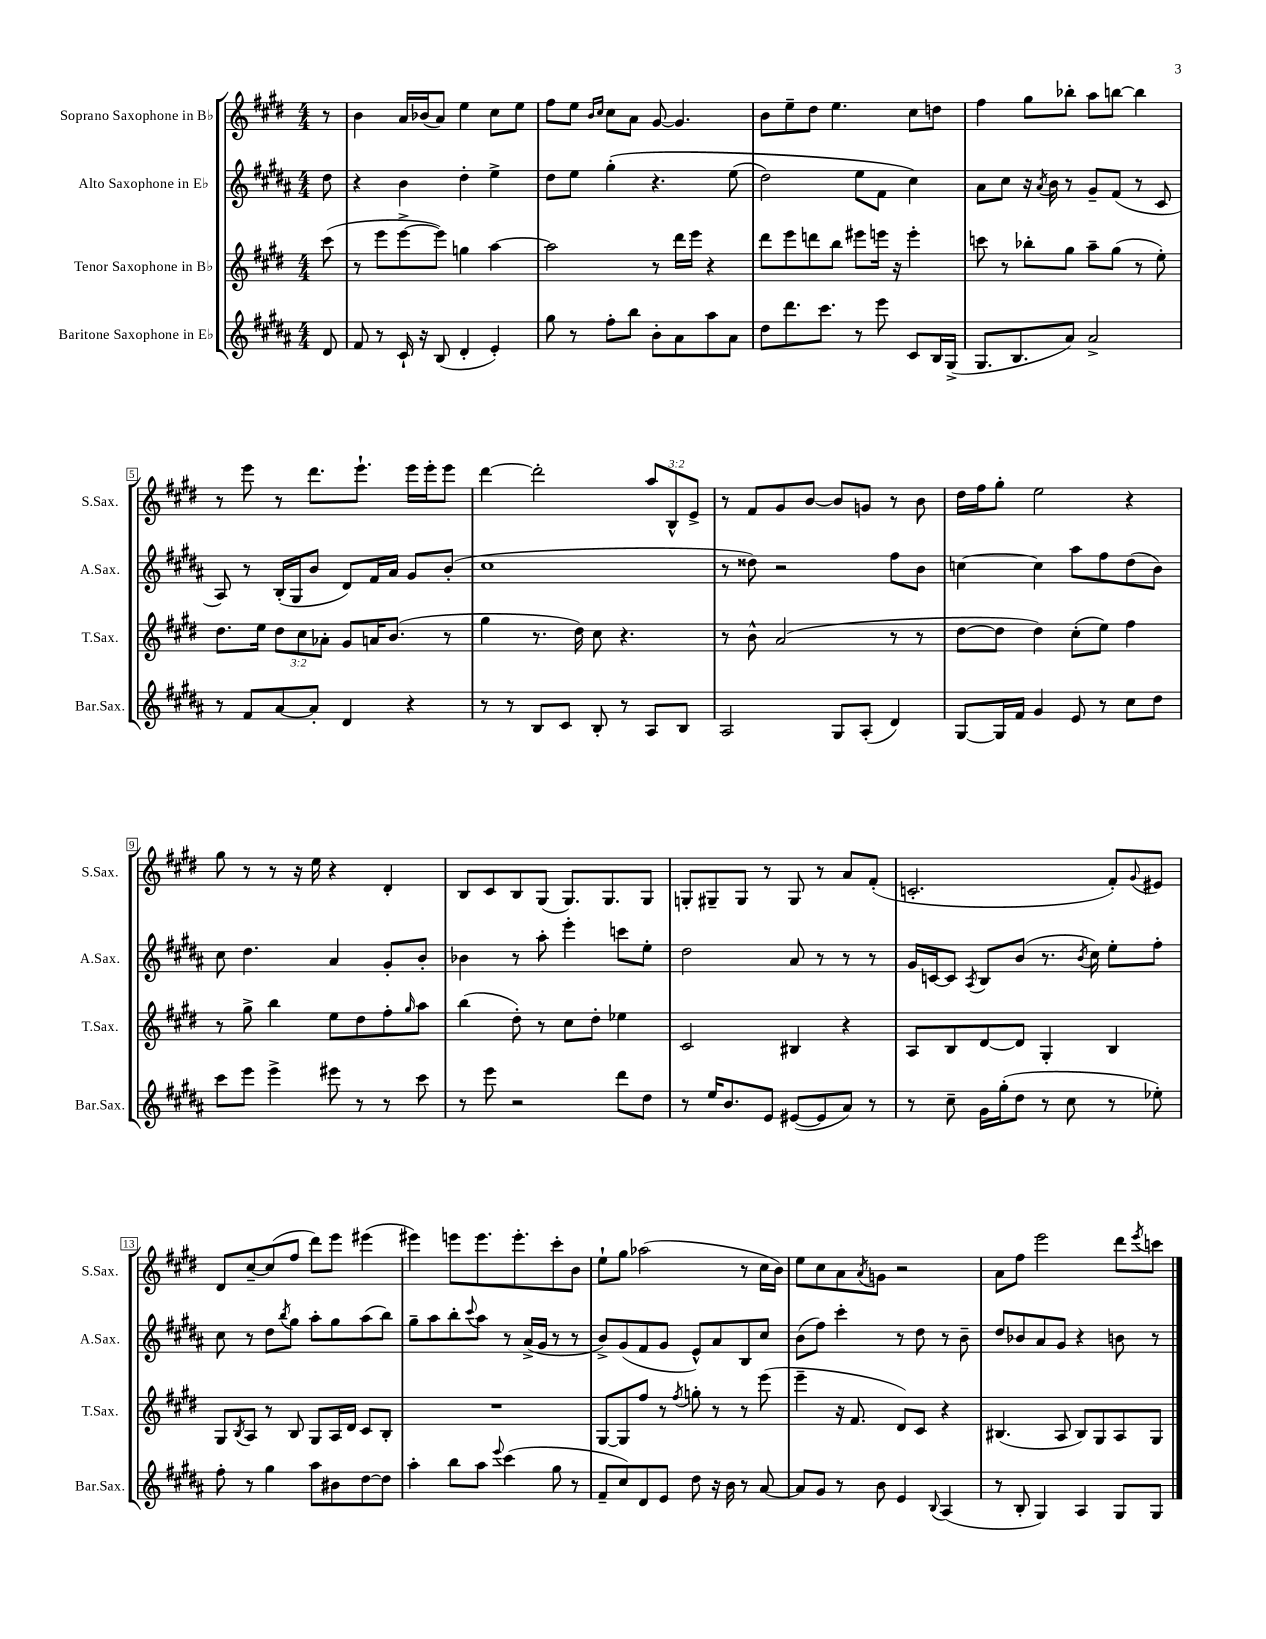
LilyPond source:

<<
\new StaffGroup <<
\new Staff = "s0" \with { instrumentName = "Soprano Saxophone in Bb" shortInstrumentName = "S.Sax." } {
    \clef treble \key e \major \numericTimeSignature \time 4/4 \override Staff.TupletNumber.text = #tuplet-number::calc-fraction-text \partial 8
    r8 |
    b'4 a'16 bes'16( a'8) e''4 cis''8 e''8 |
    fis''8 e''8 \grace { b'16 cis''16 } cis''8 a'8 gis'8~ gis'4. |
    b'8 e''8-- dis''8 e''4. cis''8 d''8 |
    fis''4 gis''8 bes''8-. a''8 b''8~ b''4 |
    r8 e'''8 r8 dis'''8. e'''8.-! e'''16 e'''16-. e'''8 |
    dis'''4~ dis'''2-. \tuplet 3/2 { a''8 b8-^ e'8-> } |
    r8 fis'8 gis'8 b'8~ b'8 g'8 r8 b'8 |
    dis''16 fis''16 gis''8-. e''2 r4 |
    gis''8 r8 r8 r16 e''16 r4 dis'4-. |
    b8 cis'8 b8 gis8( gis8.) gis8. gis8 |
    g8-. gis8-- gis8 r8 gis8 r8 a'8 fis'8-.( |
    c'2.-. fis'8-.) \appoggiatura { gis'8 } eis'8 |
    dis'8 cis''8~-- cis''8( fis''8 dis'''8) e'''8 eis'''4( |
    eis'''4) e'''8 e'''8. e'''8.-. cis'''8-. b'8 |
    e''8-! gis''8 aes''2( r8 cis''16 b'16) |
    e''8 cis''8 a'8 \acciaccatura { a'8 } g'8 r2 |
    a'8 fis''8 e'''2 dis'''8 \acciaccatura { e'''8 } c'''8 \bar "|." |
}
\new Staff = "s1" \with { instrumentName = "Alto Saxophone in Eb" shortInstrumentName = "A.Sax." } {
    \clef treble \key b \major \numericTimeSignature \time 4/4 \partial 8
    dis''8 |
    r4 b'4 dis''4-. e''4-> |
    dis''8 e''8 gis''4-.\( r4. e''8( |
    dis''2) e''8 fis'8 cis''4\) |
    ais'8 cis''8 r16 \acciaccatura { ais'8 } b'16 r8 gis'8-- fis'8( r8 cis'8 |
    ais8) r8 b16-.( gis16 b'8 dis'8) fis'16 ais'16 gis'8 b'8-.( |
    cis''1 |
    r8 disis''8) r2 fis''8 b'8 |
    c''4~ c''4 ais''8 fis''8 dis''8( b'8) |
    cis''8 dis''4. ais'4 gis'8-. b'8-. |
    bes'4 r8 ais''8-. e'''4-. c'''8 e''8-. |
    dis''2 ais'8 r8 r8 r8 |
    gis'16 c'16~ c'8 \acciaccatura { ais8 } b8 b'8( r8. \acciaccatura { b'8 } cis''16) e''8-. fis''8-. |
    cis''8 r8 dis''8 \acciaccatura { b''8 } gis''8 ais''8-. gis''8 ais''8( b''8) |
    gis''8-- ais''8 b''8-. \appoggiatura { cis'''8 } ais''8 r8 ais'16->( gis'16 r8 r8 |
    b'8->) gis'8( fis'8 gis'8 e'8-^) ais'8 b8 cis''8 |
    b'8( fis''8) cis'''4-. r8 dis''8 r8 b'8-- |
    dis''8 bes'8 ais'8 gis'8 r4 b'8 r8 \bar "|." |
}
\new Staff = "s2" \with { instrumentName = "Tenor Saxophone in Bb" shortInstrumentName = "T.Sax." } {
    \clef treble \key e \major \numericTimeSignature \time 4/4 \override Staff.TupletNumber.text = #tuplet-number::calc-fraction-text \partial 8
    cis'''8( |
    r8 e'''8 e'''8~-> e'''8) g''4 a''4~ |
    a''2 r8 dis'''16 e'''16 r4 |
    dis'''8 e'''8 d'''8 b''8 eis'''8 e'''16 r16 e'''4-. |
    c'''8 r8 bes''8-. gis''8 a''8-- gis''8( r8 e''8-.) |
    dis''8. e''16 \tuplet 3/2 { dis''8 cis''8 aes'8-. } gis'8 a'16 b'8.( r8 |
    gis''4 r8. dis''16) cis''8 r4. |
    r8 b'8-^ a'2( r8 r8 |
    dis''8~ dis''8 dis''4) cis''8-.( e''8) fis''4 |
    r8 gis''8-> b''4 e''8 dis''8 fis''8-. \grace { gis''16 } a''8 |
    b''4( dis''8-.) r8 cis''8 dis''8-. ees''4 |
    cis'2 bis4 r4 |
    a8 b8 dis'8~ dis'8 gis4-. b4 |
    gis8 \acciaccatura { b8 } a8 r8 b8 gis8 a16 dis'16 cis'8 b8-. |
    R1 |
    gis8~ gis8 fis''8 r8 \acciaccatura { fis''8 } g''8-. r8 r8 e'''8( |
    e'''4-- r16 fis'8. dis'8) cis'8 r4 |
    bis4.( a8 bis8) gis8 a8 gis8 \bar "|." |
}
\new Staff = "s3" \with { instrumentName = "Baritone Saxophone in Eb" shortInstrumentName = "Bar.Sax." } {
    \clef treble \key b \major \numericTimeSignature \time 4/4 \partial 8
    dis'8 |
    fis'8 r8 cis'16-! r16 b8( dis'4-. e'4-.) |
    gis''8 r8 fis''8-. b''8 b'8-. ais'8 ais''8 ais'8 |
    dis''8 dis'''8. cis'''8. r8 e'''8 cis'8 b16 gis16->( |
    gis8. b8. ais'8) ais'2-> |
    r8 fis'8 ais'8~ ais'8-. dis'4 r4 |
    r8 r8 b8 cis'8 b8-. r8 ais8 b8 |
    ais2 gis8 ais8-.( dis'4) |
    gis8~ gis16 fis'16 gis'4 e'8 r8 cis''8 dis''8 |
    cis'''8 e'''8 e'''4-> eis'''8 r8 r8 cis'''8 |
    r8 e'''8 r2 dis'''8 dis''8 |
    r8 e''16 b'8. e'8 eis'8~( eis'8 ais'8) r8 |
    r8 cis''8-- gis'16 gis''16-.( dis''8 r8 cis''8 r8 ees''8-.) |
    fis''8-. r8 gis''4 ais''8 bis'8 dis''8~ dis''8 |
    ais''4-. b''8 ais''8 \appoggiatura { e'''8 } cis'''4( gis''8 r8 |
    fis'8-- cis''8) dis'8 e'8 dis''8 r16 b'16 r8 ais'8~ |
    ais'8 gis'8 r8 b'8 e'4 \appoggiatura { b8 } ais4( |
    r8 b8-. gis4) ais4 gis8 gis8 \bar "|." |
}
>>
>>
\layout { \context { \Score \override BarNumber.stencil = #(make-stencil-boxer 0.1 0.3 ly:text-interface::print) } }
